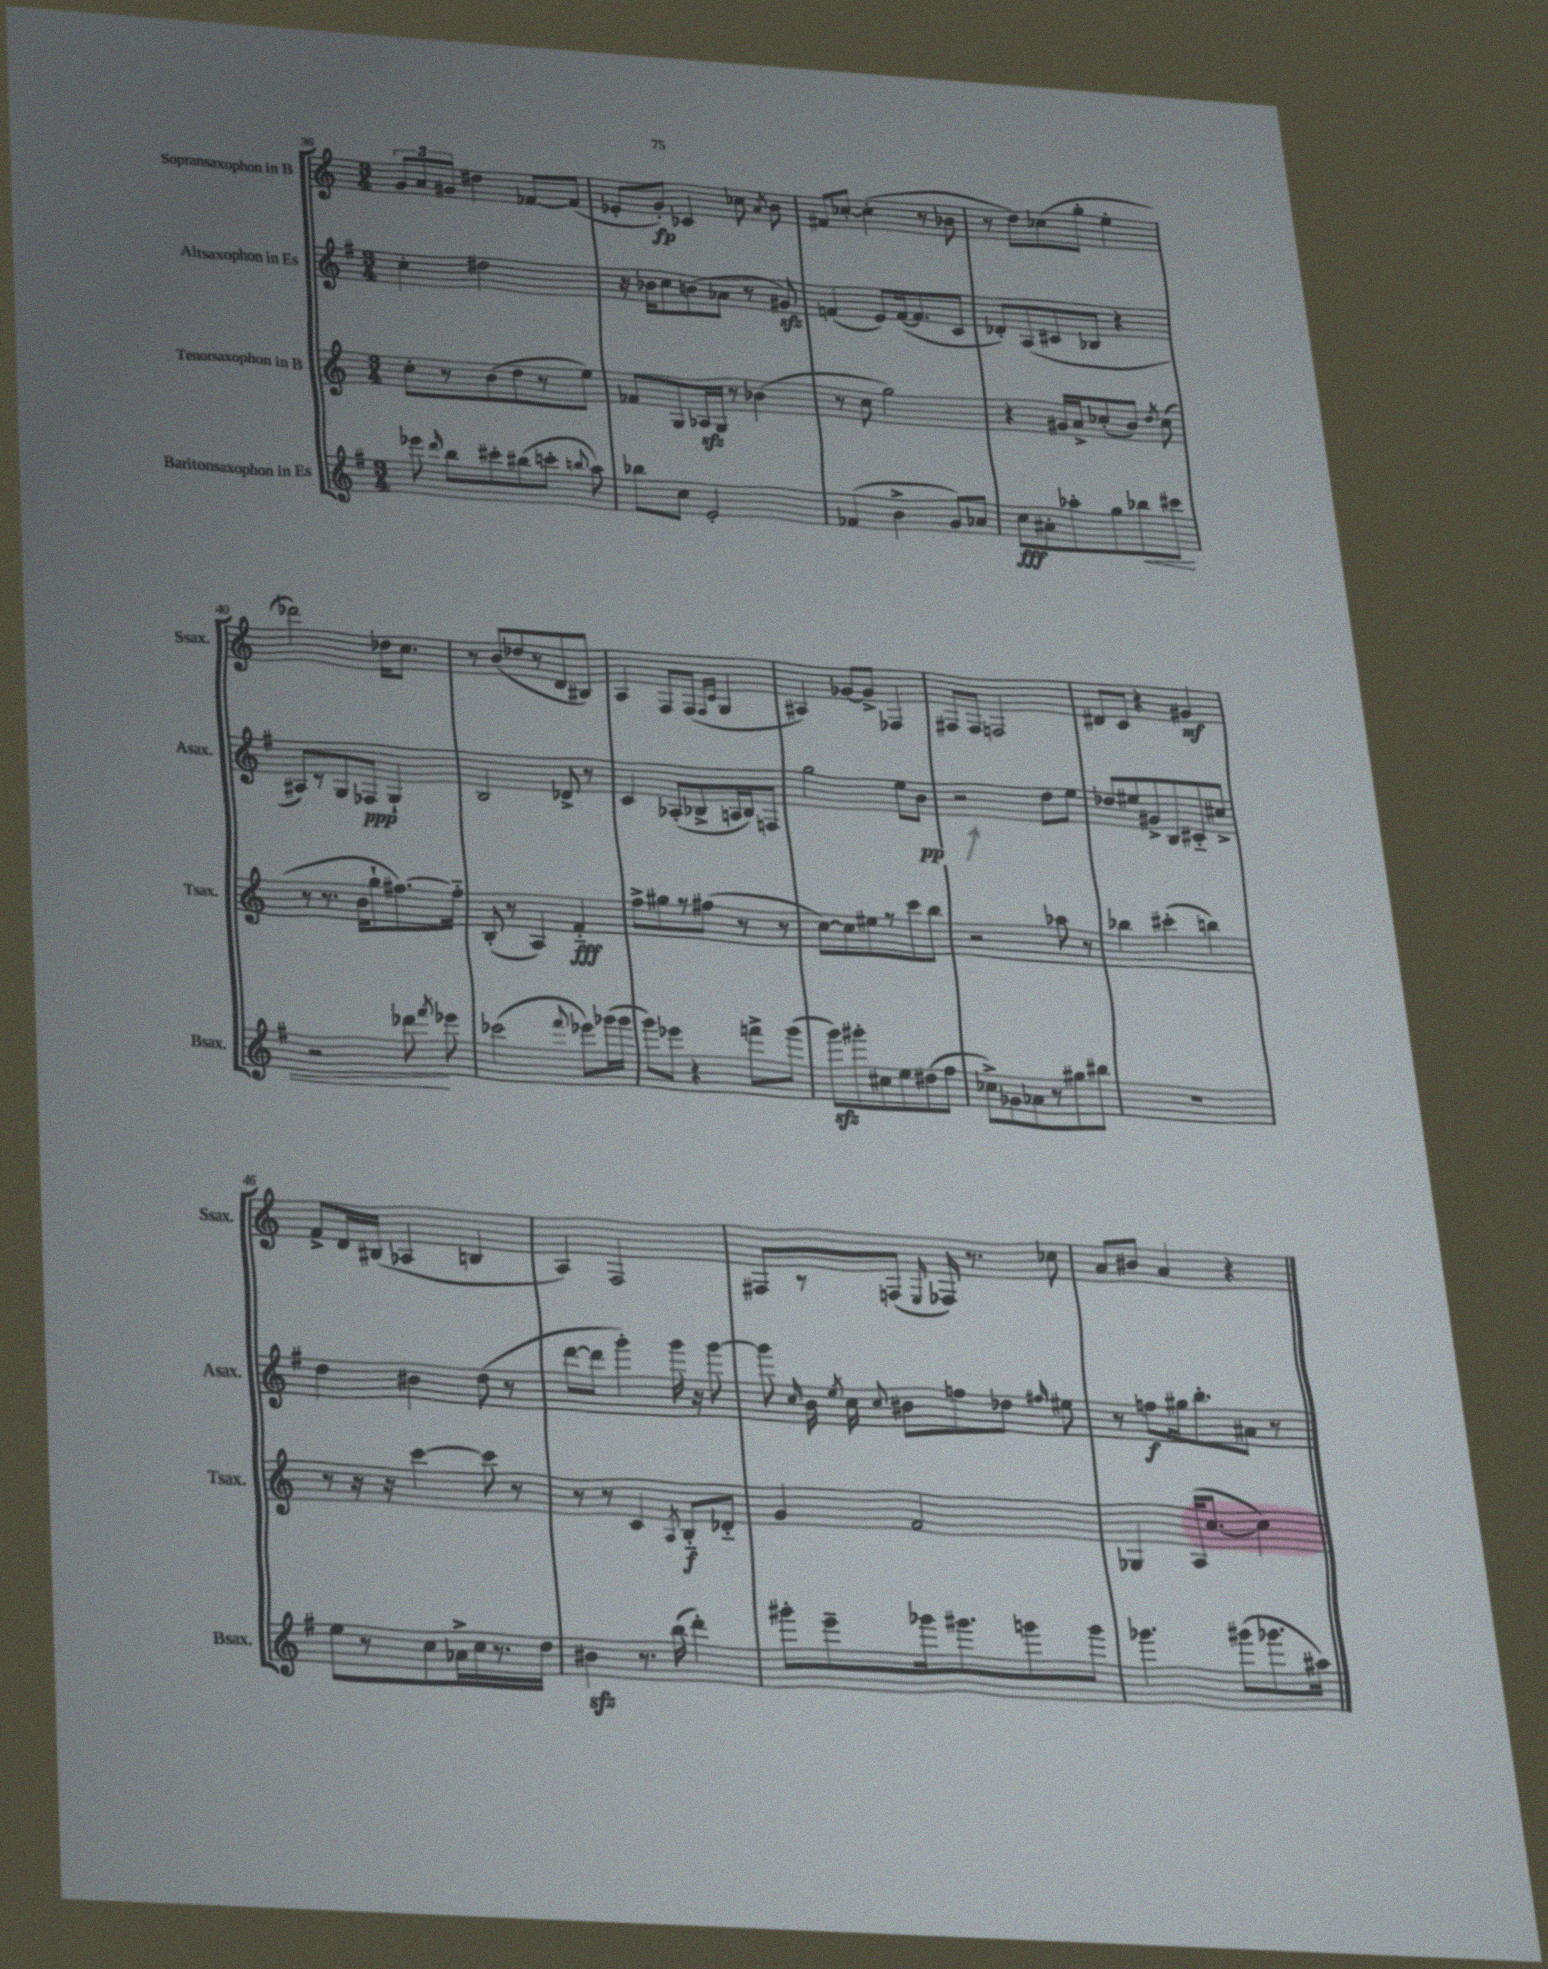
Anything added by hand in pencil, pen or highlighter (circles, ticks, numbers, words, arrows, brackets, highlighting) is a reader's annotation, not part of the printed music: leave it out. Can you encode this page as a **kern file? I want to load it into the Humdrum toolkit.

**kern	**dynam	**kern	**dynam	**kern	**dynam	**kern	**dynam
*part4	*part4	*part3	*part3	*part2	*part2	*part1	*part1
*staff4	*staff4	*staff3	*staff3	*staff2	*staff2	*staff1	*staff1
*I"Baritonsaxophon in Es	*	*I"Tenorsaxophon in B	*	*I"Altsaxophon in Es	*	*I"Sopransaxophon in B	*
*I'Bsax.	*	*I'Tsax.	*	*I'Asax.	*	*I'Ssax.	*
*clefG2	*	*clefG2	*	*clefG2	*	*clefG2	*
*k[f#]	*	*k[]	*	*k[f#]	*	*k[]	*
*M3/4	*	*M3/4	*	*M3/4	*	*M3/4	*
=36	=36	=36	=36	=36	=36	=36	=36
8eee-X\	.	8cc'\L	.	4cc'\	.	12g/L	.
.	.	.	.	.	.	12a/	.
16qqddd/	.	.	.	.	.	.	.
8bb\L	.	8r	.	.	.	.	.
.	.	.	.	.	.	12g#X/J	.
8ccc#X'\	.	(8b\	.	2dd#X\	.	4dd#X\	.
(8bb#X\	.	8dd\	.	.	.	.	.
8cccn'\J	.	8r	.	.	.	[8f-X/L	.
8qqbbn/	.	.	.	.	.	.	.
8aa\)	.	8ee\J)	.	.	.	(8f-/J]	.
=37	=37	=37	=37	=37	=37	=37	=37
8bb-X\L	.	8f-X/L	.	16r	.	8e-X'/L	.
.	.	.	.	16b-X\KL	.	.	.
8cc\J	.	8G/	.	8cc\	.	8g'/J)	fp
2e'/	.	16A-Xzz/L	.	(8bn\	.	4c-X/	.
.	.	16G/JJ	.	.	.	.	.
.	.	8r	.	8a-X\J	.	.	.
.	.	(4b-X\	.	8r	.	8cc-X\	.
.	.	.	.	.	.	8qa/	.
.	.	.	.	8g#Xzz/)	.	8b\	.
=38	=38	=38	=38	=38	=38	=38	=38
(4f-X/	.	8r	.	(4fn/	.	8f#X/L	.
.	.	8cc\	.	.	.	[8cc-X'/J	.
4b^\	.	2gg\)	.	8e/L)	.	(4cc-'\]	.
.	.	.	.	([16f/k	.	.	.
.	.	.	.	8.f/]	.	.	.
8g/L)	.	.	.	.	.	8r	.
8a-X/J	.	.	.	8c/J	.	8b-X\	.
=39	=39	=39	=39	=39	=39	=39	=39
8cc\L	fff	4r	.	8d-X'/L)	.	8r	.
8a#X'\	.	.	.	(8A/	.	8dd\L)	.
8aa-X'\	.	16g#X/LL	.	8c#X/	.	(8cc-X\	.
.	.	16a^/J	.	.	.	.	.
8gg\	.	(8cc-X'/	.	8B-X/J	.	8gg'\J	.
!	!LO:HP:b	!	!	!	!	!	!
8bb-X\	<	8b/J)	.	4r	.	4ee'\	.
.	.	8qdd/	.	.	.	.	.
8ccc#X\J	.	(8cc-\	.	.	.	.	.
!!LO:LB:g=z
=40	=40	=40	=40	=40	=40	=40	=40
2r	.	8r	.	8A#X/L)	.	2ddd-X\)	.
.	.	8.r	.	8r	.	.	.
.	.	.	.	8G/	.	.	.
.	.	16b\KL	.	.	.	.	.
.	.	8gg`\	.	8F-X/J	ppp	.	.
8ddd-X\	.	[8.ff#X\)	.	4G`/	.	16dd-X\KL	.
.	.	.	.	.	.	8.cc\J	.
8qfff#/	.	.	.	.	.	.	.
8eee-X\	[	.	.	.	.	.	.
.	.	16ff#\Jk]	.	.	.	.	.
=41	=41	=41	=41	=41	=41	=41	=41
(2ccc-X\	.	(8B'/	.	2B/	.	8r	.
.	.	8r	.	.	.	(8b/L	.
.	.	4A/)	.	.	.	8dd-X/	.
.	.	.	.	.	.	8r	.
8qqfff#/	.	.	.	.	.	.	.
8eee-X\L)	.	4f/	fff	8d-X^/	.	8d/	.
(16ggg-X\L	.	.	.	8r	.	8B#X/J)	.
16ggg-\JJ	.	.	.	.	.	.	.
=42	=42	=42	=42	=42	=42	=42	=42
8ggg\L)	.	8ff^\L	.	4c/	.	4A/	.
8eee-X\J	.	8gg#X\	.	.	.	.	.
4r	.	8r	.	(8A-X'/L	.	8F/L	.
.	.	(8ff#X\J	.	8B-X^/	.	(8F/J	.
.	.	.	.	.	.	16qqF/LL	.
.	.	.	.	.	.	16qqc/JJ	.
8fffn^\L	.	8r	.	16An/L	.	4G/	.
.	.	.	.	16B-/J)	.	.	.
(8ggg\J	.	8r	.	8Fn/J	.	.	.
=43	=43	=43	=43	=43	=43	=43	=43
8gggzz\L)	.	[8cc\L)	.	2gg\	.	4A#X/)	.
8ggg#X'\	.	8cc\]	.	.	.	.	.
8cc#X\	.	8ee#X\	.	.	.	[8g-X/L	.
8ee\	.	8r	.	.	.	8g-^/J]	.
(8dd#X\	.	8ccc\	.	8ee\L	.	4F-X/	.
8ff#\J	.	8bb\J	.	8b\J	pp	.	.
=44	=44	=44	=44	=44	=44	=44	=44
8cc-X^\L)	.	2r	.	2r	.	8F#X/L	.
8g-X\	.	.	.	.	.	8F#/J	.
8a-X\	.	.	.	.	.	2Fn/	.
8r	.	.	.	.	.	.	.
8gg#X\	.	8aa-X\	.	8dd\L	.	.	.
8bb#X\J	.	8r	.	8ee\J	.	.	.
=45	=45	=45	=45	=45	=45	=45	=45
2.r	.	4bb-X\	.	8dd-X/L	.	8d#X/L	.
.	.	.	.	8ee#X/	.	8c/J	.
.	.	(4ccc#X'\	.	8g#X^/	.	4r	.
.	.	.	.	8B/	.	.	.
.	.	4bbn\)	.	8c#X/	.	4g#X/	mf
.	.	.	.	8cc#X^/J	.	.	.
!!LO:LB:g=z
=46	=46	=46	=46	=46	=46	=46	=46
8ee\L	.	8r	.	4dd\	.	8f^/L	.
8r	.	16r	.	.	.	16d/L	.
.	.	16r	.	.	.	(16B#X/JJ	.
8cc\	.	[4ccc\	.	4b#X\	.	4A-X/	.
16a-X^\L	.	.	.	.	.	.	.
16cc\	.	.	.	.	.	.	.
8.r	.	8ccc\]	.	(8dd\	.	4Bn/	.
.	.	8r	.	8r	.	.	.
16dd\JJ	.	.	.	.	.	.	.
=47	=47	=47	=47	=47	=47	=47	=47
4b#Xzz\	.	8r	.	[8ddd\L	.	4A/)	.
.	.	8r	.	8ddd\J]	.	.	.
8.r	.	4c/	.	4ggg'\)	.	2F/	.
(16bb\	.	.	.	.	.	.	.
.	.	8qA/	.	.	.	.	.
4ddd'\)	.	8B/L	f	16ggg\	.	.	.
.	.	.	.	16r	.	.	.
.	.	8d-X/J	.	[8ggg\	.	.	.
=48	=48	=48	=48	=48	=48	=48	=48
8ggg#X'\L	.	4g/	.	8ggg\]	.	8F#X/L	.
.	.	.	.	16qqcc/	.	.	.
8eee~\	.	.	.	16b\	.	8r	.
.	.	.	.	8qee/	.	.	.
.	.	.	.	16cc\	.	.	.
.	.	.	.	8qqcc/	.	.	.
16ggg-X\k	.	2f/	.	8b#X\L	.	(8Fn/J	.
8.ggg#X\	.	.	.	.	.	.	.
.	.	.	.	.	.	16qqE/	.
.	.	.	.	8ffn\	.	16F-X/)	.
.	.	.	.	.	.	8.r	.
8gggn\	.	.	.	8dd-X\J	.	.	.
.	.	.	.	16qqff#X/	.	.	.
8ggg\J	.	.	.	8ee#X\	.	8cc-X\	.
=49	=49	=49	=49	=49	=49	=49	=49
4.ggg-X\	.	4G-X/	.	8r	.	8a/L	.
.	.	.	.	8ffn\L	f	8b#X/J	.
.	.	(16A/KL	.	16gg#X\k	.	4a/	.
.	.	[8.cc/J	.	8.bb'\	.	.	.
(8ggg#X\L	.	.	.	.	.	.	.
8.ggg-X\	.	4cc\])	.	8a#X\J	.	4r	.
.	.	.	.	8r	.	.	.
16aa#X\Jk)	.	.	.	.	.	.	.
==	==	==	==	==	==	==	==
*-	*-	*-	*-	*-	*-	*-	*-
